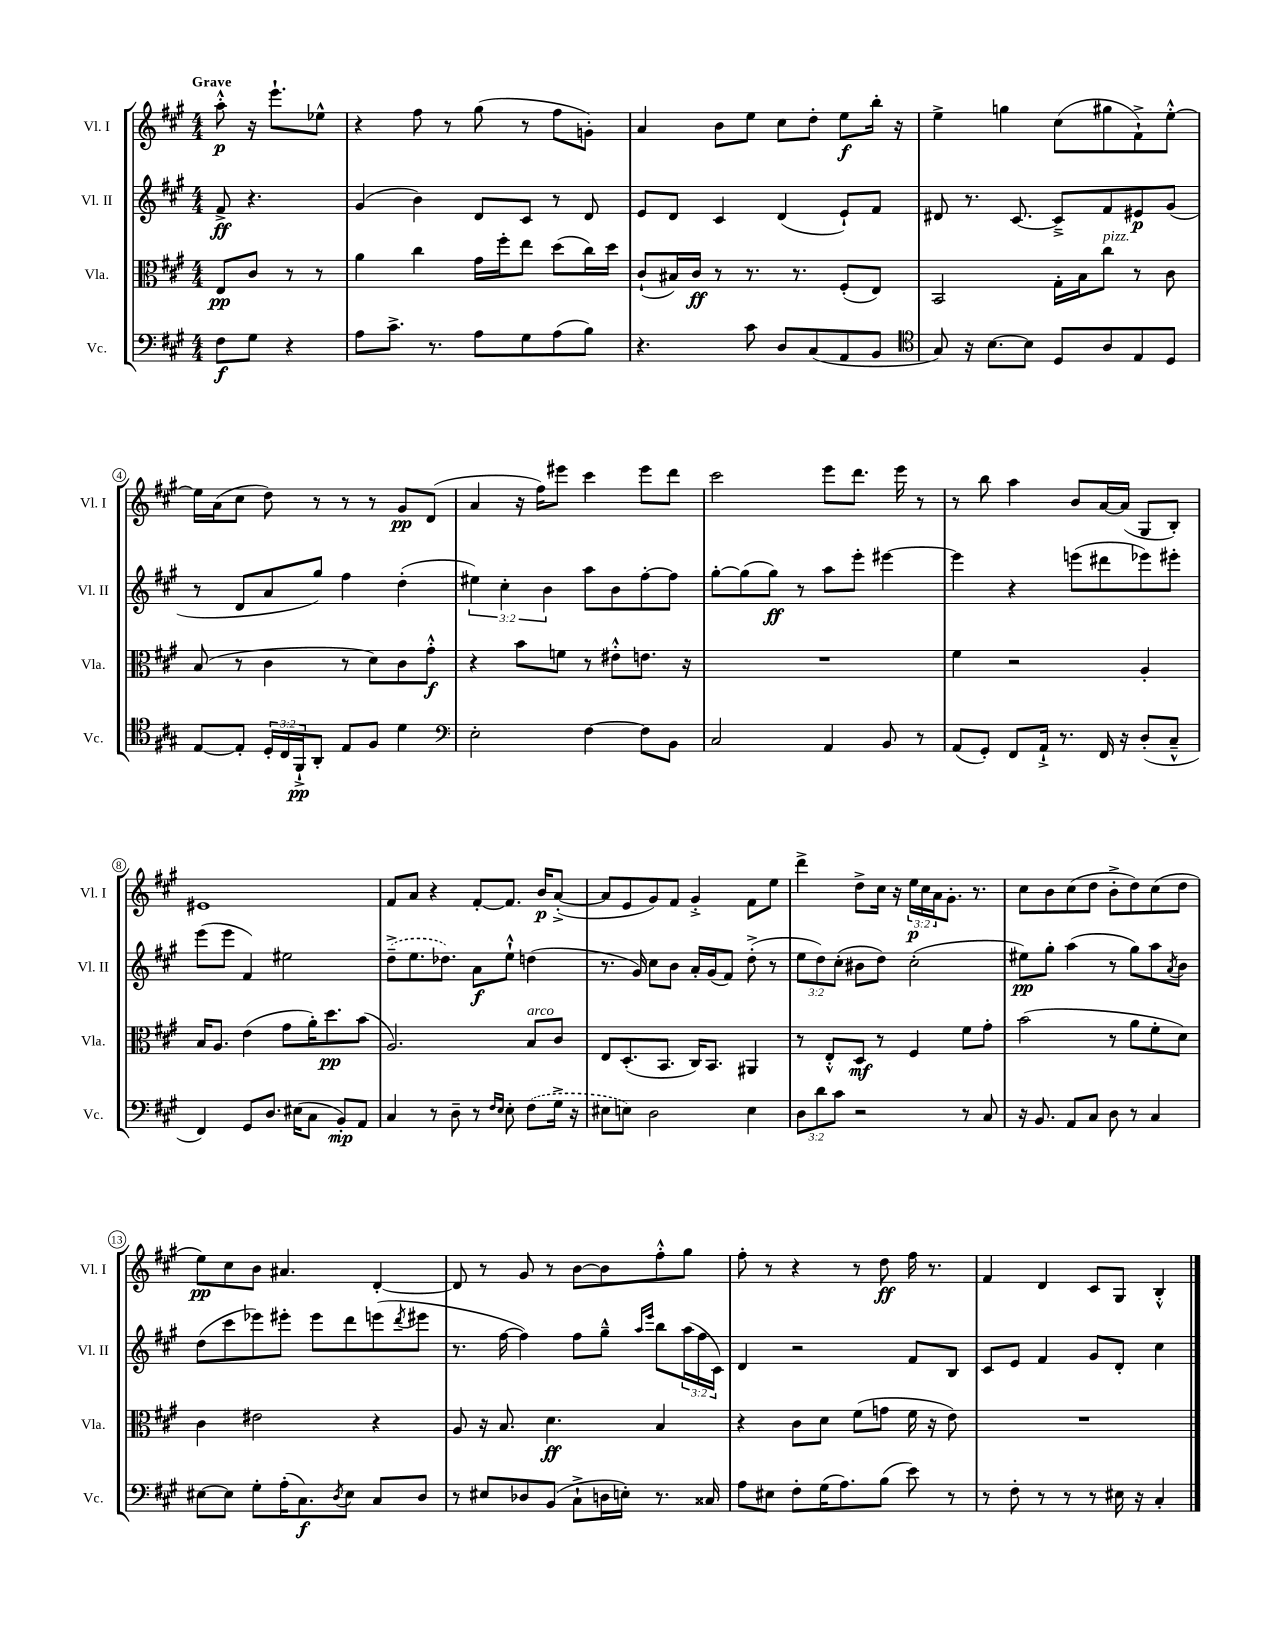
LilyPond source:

<<
\new StaffGroup <<
\new Staff = "s0" \with { instrumentName = "Vl. I" shortInstrumentName = "Vl. I" } {
    \clef treble \key a \major \numericTimeSignature \time 4/4 \override Staff.TupletNumber.text = #tuplet-number::calc-fraction-text \partial 2 \tempo "Grave"
    a''8-.-^\p r16 e'''8.-! ees''8-^ |
    r4 fis''8 r8 gis''8( r8 fis''8 g'8-.) |
    a'4 b'8 e''8 cis''8 d''8-. e''8\f b''16-. r16 |
    e''4-> g''4 cis''8( gis''8 fis'8-!->) e''8~-.-^ |
    e''16 a'16( cis''8 d''8) r8 r8 r8 gis'8\pp d'8( |
    a'4 r16 fis''16) eis'''8 cis'''4 eis'''8 d'''8 |
    cis'''2 e'''8 d'''8. e'''16 r8 |
    r8 b''8 a''4 b'8 a'16~ a'16( gis8 b8-.) |
    eis'1 |
    fis'8 a'8 r4 fis'8~-. fis'8. b'16\p a'8~-.->( |
    a'8 e'8 gis'8) fis'8 gis'4-.-> fis'8 e''8 |
    d'''4-> d''8-> cis''16 r16 \tuplet 3/2 { e''16\p cis''16 a'16 } gis'8.-. r8. |
    cis''8 b'8 cis''8( d''8 b'8-.-> d''8) cis''8( d''8 |
    e''8\pp) cis''8 b'8 ais'4. d'4~-. |
    d'8 r8 gis'8 r8 b'8~ b'8 fis''8-.-^ gis''8 |
    fis''8-. r8 r4 r8 d''8\ff fis''16 r8. |
    fis'4 d'4 cis'8 gis8 b4-.-^ \bar "|." |
}
\new Staff = "s1" \with { instrumentName = "Vl. II" shortInstrumentName = "Vl. II" } {
    \clef treble \key a \major \numericTimeSignature \time 4/4 \override Staff.TupletNumber.text = #tuplet-number::calc-fraction-text \partial 2
    fis'8->\ff r4. |
    gis'4( b'4) d'8 cis'8 r8 d'8 |
    e'8 d'8 cis'4 d'4( e'8-!) fis'8 |
    dis'8 r8. cis'8.~ cis'8---> fis'8 eis'8\p gis'8( |
    r8 d'8 a'8 gis''8) fis''4 d''4-.( |
    \tuplet 3/2 { eis''4) cis''4-. b'4 } a''8 b'8 fis''8~-. fis''8 |
    gis''8~-. gis''8( gis''8\ff) r8 a''8 e'''8-. eis'''4~ |
    eis'''4 r4 e'''8( dis'''8 ees'''8) eis'''8-. |
    e'''8( e'''8 fis'4) eis''2 |
    \once \slurDashed d''8--->( e''8. des''8.) a'8\f e''8-!-^ d''4( |
    r8. gis'16) cis''8 b'8 a'16-. gis'16( fis'8) d''8-.->( r8 |
    \tuplet 3/2 { e''8 d''8) cis''8-.( } bis'8 d''8) cis''2-.( |
    eis''8\pp) gis''8-. a''4( r8 gis''8) a''8 \acciaccatura { a'8 } b'8 |
    d''8( cis'''8 ees'''8) eis'''8-. eis'''8 d'''8 e'''8( \acciaccatura { d'''8 } eis'''8 |
    r8. fis''16~ fis''4) fis''8 gis''8---^ \grace { a''16 e'''16 } b''8 \tuplet 3/2 { a''16( fis''16 cis'16) } |
    d'4 r2 fis'8 b8 |
    cis'8 e'8 fis'4 gis'8 d'8-. cis''4 \bar "|." |
}
\new Staff = "s2" \with { instrumentName = "Vla." shortInstrumentName = "Vla." } {
    \clef alto \key a \major \numericTimeSignature \time 4/4 \partial 2
    e8\pp cis'8 r8 r8 |
    a'4 cis''4 gis'16 fis''16-. e''8 d''8( cis''16) d''16 |
    cis'8-!( bis16) cis'16\ff r8 r8. r8. fis8-.( e8) |
    b,2 gis16-. b16 cis''8^\markup { \italic "pizz." } r8 cis'8 |
    b8( r8 cis'4 r8 d'8) cis'8 gis'8-.-^\f |
    r4 b'8 f'8 r8 eis'8-.-^ e'8. r16 |
    R1 |
    fis'4 r2 a4-. |
    b16 a8. e'4( gis'8 a'16-.) d''8.\pp b'8( |
    a2.) b8^\markup { \italic "arco" } cis'8 |
    e8 d8.-.( b,8. cis16) b,8. ais,4 |
    r8 e8-.-^ d8\mf r8 fis4 fis'8 gis'8-. |
    b'2( r8 a'8 fis'8-. d'8) |
    cis'4 eis'2 r4 |
    a8 r16 b8. d'4.\ff b4 |
    r4 cis'8 d'8 fis'8( g'8 fis'16 r16 e'8) |
    R1 \bar "|." |
}
\new Staff = "s3" \with { instrumentName = "Vc." shortInstrumentName = "Vc." } {
    \clef bass \key a \major \numericTimeSignature \time 4/4 \override Staff.TupletNumber.text = #tuplet-number::calc-fraction-text \partial 2
    fis8\f gis8 r4 |
    a8 cis'8.-> r8. a8 gis8 a8( b8) |
    r4. cis'8 d8 cis8( a,8 b,8 |
    \clef tenor gis8) r16 b8.~ b8 d8 a8 e8 d8 |
    e8~ e8-. \tuplet 3/2 { d16-. cis16 fis,16-!->\pp } a,8-. e8 fis8 d'4 |
    \clef bass e2-. fis4~ fis8 b,8 |
    cis2 a,4 b,8 r8 |
    a,8( gis,8-.) fis,8 a,16-!-> r8. fis,16 r16 d8-.( cis8---^ |
    fis,4) gis,8 d8. eis16( cis8 b,8-.\mp) a,8 |
    cis4 r8 d8-- r8 \grace { fis16 e16 } e8-. \once \slurDashed fis8( gis16-> r16 |
    eis8 e8) d2 e4 |
    \tuplet 3/2 { d8 d'8 cis'8 } r2 r8 cis8 |
    r16 b,8. a,8 cis8 d8 r8 cis4 |
    eis8~ eis8 gis8-. a16-.( cis8.\f) \acciaccatura { d8 } eis8 cis8 d8 |
    r8 eis8 des8 b,8( cis8-!-> d16 e16-.) r8. cisis16 |
    a8 eis8 fis8-. gis16( a8.) b8( e'8) r8 |
    r8 fis8-. r8 r8 r8 eis16 r16 cis4-. \bar "|." |
}
>>
>>
\layout { \context { \Score \override BarNumber.stencil = #(make-stencil-circler 0.1 0.3 ly:text-interface::print) } }
